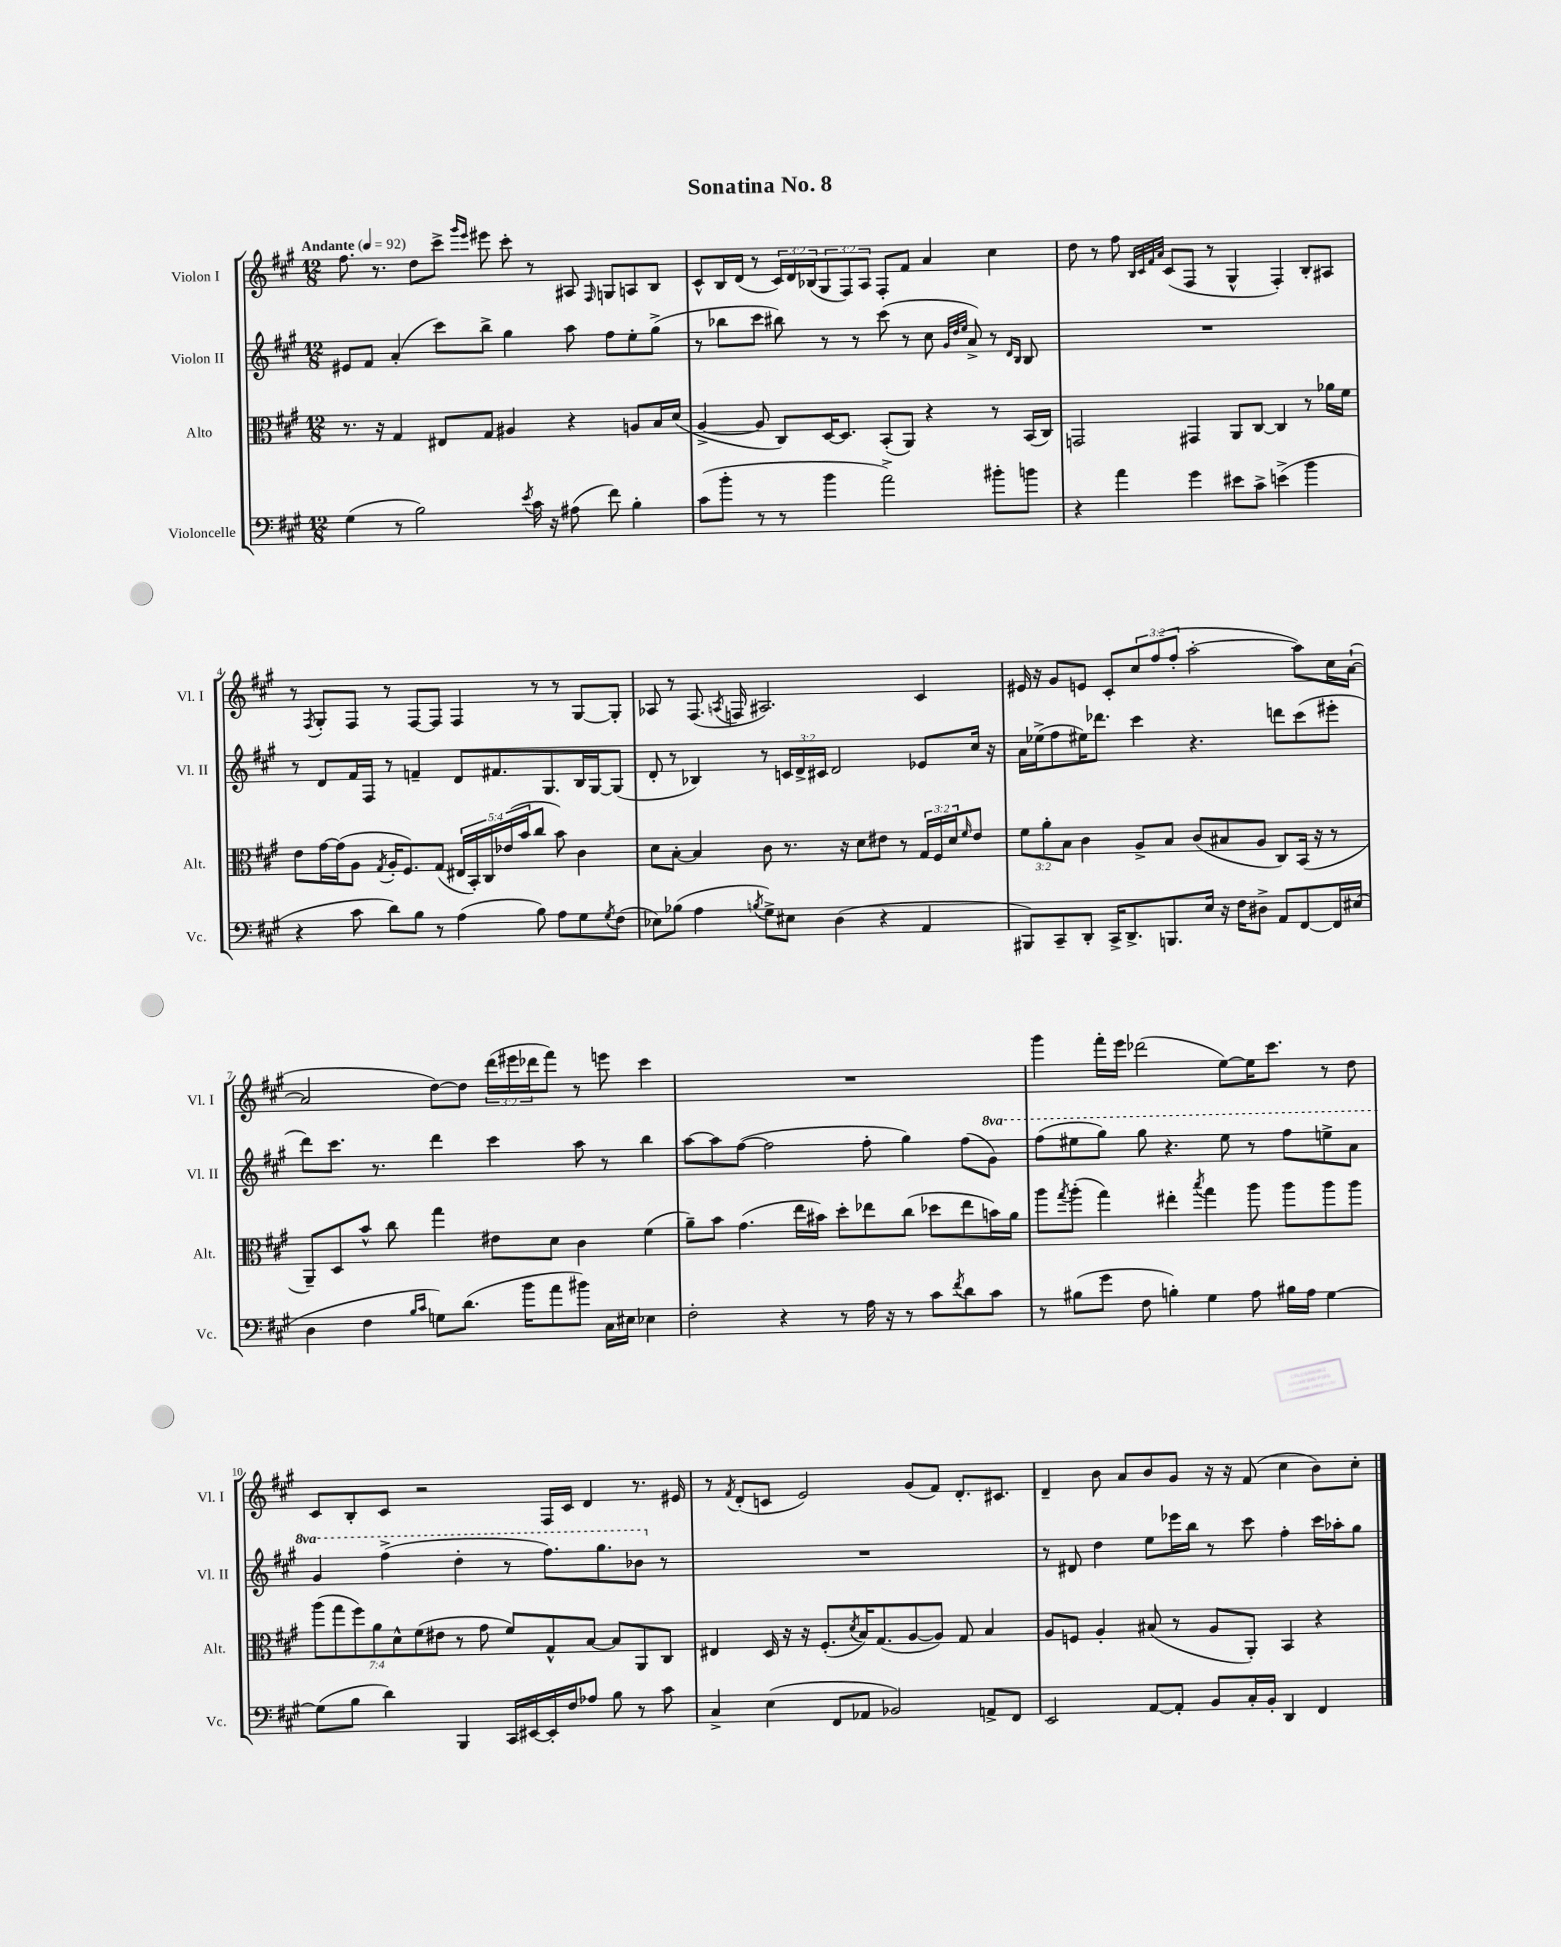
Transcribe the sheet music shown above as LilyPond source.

\header { title = "Sonatina No. 8" }
<<
\new StaffGroup <<
\new Staff = "s0" \with { instrumentName = "Violon I" shortInstrumentName = "Vl. I" } {
    \clef treble \key a \major \numericTimeSignature \time 12/8 \override Staff.TupletNumber.text = #tuplet-number::calc-fraction-text \tempo "Andante" 4 = 92
    fis''8. r8. d''8 cis'''8-> \grace { gis'''16 e'''16 } eis'''8 cis'''8-. r8 ais8 \grace { fis16 } g8 a8 b8 |
    cis'8-^ b16 d'16( r8 \tuplet 3/2 { cis'16) d'16 bes16( } \tuplet 3/2 { gis8 fis8) a8 } fis8-. fis'8 a'4 cis''4 |
    d''8 r8 fis''8 \grace { b32 cis'32 fis'32 a'32 } cis'8( fis8 r8 gis4-^ fis4-.) b8-. ais8 |
    r8 \acciaccatura { fis8 } gis8-. fis8 r8 fis8~ fis8 fis4 r8 r8 gis8~ gis8-. |
    aes8 r8 fis8.( \acciaccatura { a8 } f16 ais2.) cis'4 |
    eis'16 r16 gis'8 e'8 cis'8-. \tuplet 3/2 { cis''8 fis''8( fis''8-. } a''2~-. a''8) cis''16 a'16~-!( |
    a'2 d''8~) d''8 \tuplet 3/2 { d'''16( eis'''16 des'''16 } fis'''8) r8 e'''8 cis'''4 |
    R1. |
    gis'''4 fis'''16-. e'''16 des'''2( e''8~) e''16 cis'''8. r8 d''8 |
    cis'8 b8-. cis'8 r2 fis16 cis'16 d'4 r8. eis'16 |
    r8 \acciaccatura { fis'8 } d'8-.( c'8 e'2) gis'8( fis'8) d'8.-. cis'8. |
    d'4-- b'8 a'8 b'8 gis'8 r16 r16 fis'8( cis''4 b'8) cis''8-. \bar "|." |
}
\new Staff = "s1" \with { instrumentName = "Violon II" shortInstrumentName = "Vl. II" } {
    \clef treble \key a \major \numericTimeSignature \time 12/8 \override Staff.TupletNumber.text = #tuplet-number::calc-fraction-text \set Staff.ottavationMarkups = #ottavation-simple-ordinals
    eis'8 fis'8 a'4-.( cis'''8) b''8-> gis''4 a''8 fis''8 e''8-. gis''8->( |
    r8 bes''8 cis'''8 bis''8) r8 r8 cis'''8( r8 cis''8 \grace { gis'32 d''32 e''32 } a'8->) r8 \grace { d'16 b16 } b8 |
    R1. |
    r8 d'8 fis'16 fis16 r8 f'4-- d'8 fis'8. gis8. b16 gis16~ gis8( |
    d'8-. r8 bes4) r8 \tuplet 3/2 { c'16 d'16-> cis'16 } d'2 ees'8 cis''16 r16 |
    a'16 ees''16->( fis''8 eis''16) des'''8. cis'''4 r4. d'''8 cis'''8( eis'''8-. |
    d'''8) cis'''8. r8. d'''4 cis'''4 a''8 r8 b''4 |
    a''8~ a''8 fis''8~( fis''2 fis''8-. gis''4) fis''8( \ottava #1 gis''8) |
    fis'''8( eis'''8 gis'''8) gis'''8 r4. eis'''8 r8 fis'''8 e'''8-> a''8 |
    gis''4 fis'''4->( d'''4-. r8 fis'''8.) gis'''8. bes''8 \ottava #0 r8 |
    R1. |
    r8 dis'8 d''4 e''8 ees'''16 b''16 r8 cis'''8 fis''4-. cis'''16 aes''16-. gis''8 \bar "|." |
}
\new Staff = "s2" \with { instrumentName = "Alto" shortInstrumentName = "Alt." } {
    \clef alto \key a \major \numericTimeSignature \time 12/8 \override Staff.TupletNumber.text = #tuplet-number::calc-fraction-text
    r8. r16 gis4 eis8 gis8 ais4 r4 a8 b16 d'16( |
    a4~-> a8 cis8) d16~ d8. b,8-.( a,8) r4 r8 b,16( cis16) |
    g,2 gis,4 a,8 cis8~ cis4 r8 aes'16 fis'16 |
    e'8 gis'16~ gis'16( a8 \acciaccatura { gis8 } a16-. fis8.) gis8( \tuplet 5/4 { eis16 b,16-.) cis16 ees'16( b'16 } cis''8 b'8) cis'4 |
    d'8 b8~-. b4 cis'8 r8. r16 d'8 eis'8 r8 \tuplet 3/2 { gis16 fis16 d'16 } \grace { fis'16 } eis'8 |
    \tuplet 3/2 { fis'8 a'8-. b8 } cis'4 a8-> b8 cis'8( bis8 a8 cis8) b,16( r16 r8 |
    a,8--) d8 b'8-^ cis''8 gis''4 eis'8 d'8 cis'4 fis'4( |
    a'8--) b'8 gis'4.( e''16 bis'16) d''8-. ees''8 cis''8( des''8 ees''8 b'16) a'16 |
    a''8 \acciaccatura { gis''8 } a''8-.( gis''4) eis''4-. \acciaccatura { b''8 } gis''4 a''8 a''8 a''8 a''8 |
    \tuplet 7/4 { a''8( gis''8 fis''8) a'8 d'8-^ fis'8( eis'8 } r8 gis'8 fis'8) gis8-^ b8~ b8 a,8 cis8 |
    eis4 d16 r16 r16 fis8.-.( \acciaccatura { d'8 } b16) gis8.( a8~ a8) gis8 b4 |
    a8 f8 a4-. bis8( r8 a8 a,8-.) b,4 r4 \bar "|." |
}
\new Staff = "s3" \with { instrumentName = "Violoncelle" shortInstrumentName = "Vc." } {
    \clef bass \key a \major \numericTimeSignature \time 12/8
    gis4( r8 b2) \acciaccatura { e'8 } cis'16 r16 ais8( fis'8) b4-. |
    cis'8( b'8-. r8 r8 b'4 a'2->) bis'8-. b'8 |
    r4 a'4 gis'4 eis'8 cis'8-> e'4->( b'4 |
    r4 cis'8 d'8) b8 r8 a4( b8) a8 gis8 \acciaccatura { gis8 } fis8( |
    ees8) bes8( a4 \acciaccatura { b8 } gis8->) eis8 d4( r4 a,4 |
    bis,,8) cis,8-- d,8-. cis,16-> d,8.-> b,,8. e16 r16 fis16 dis8-> a,8 fis,8~ fis,16 eis16( |
    d4 fis4 \grace { b16 cis'16 } g8) d'8.( b'16 a'8 bis'8) cis16 eis16 ees4 |
    fis2-. r4 r8 a16 r16 r8 cis'8 \acciaccatura { fis'8 } d'8 cis'8 |
    r8 bis8( gis'8 fis8 b4-.) gis4 a8 bis16 a16 gis4~ |
    gis8( b8 d'4) b,,4 cis,16 eis,16~ eis,16-. fis16 aes8 b8 r8 cis'8 |
    cis4-> e4( fis,8 aes,8 bes,2) a,8-> fis,8 |
    e,2 a,8~ a,8-. b,8 cis16-. b,16-. d,4 fis,4 \bar "|." |
}
>>
>>
